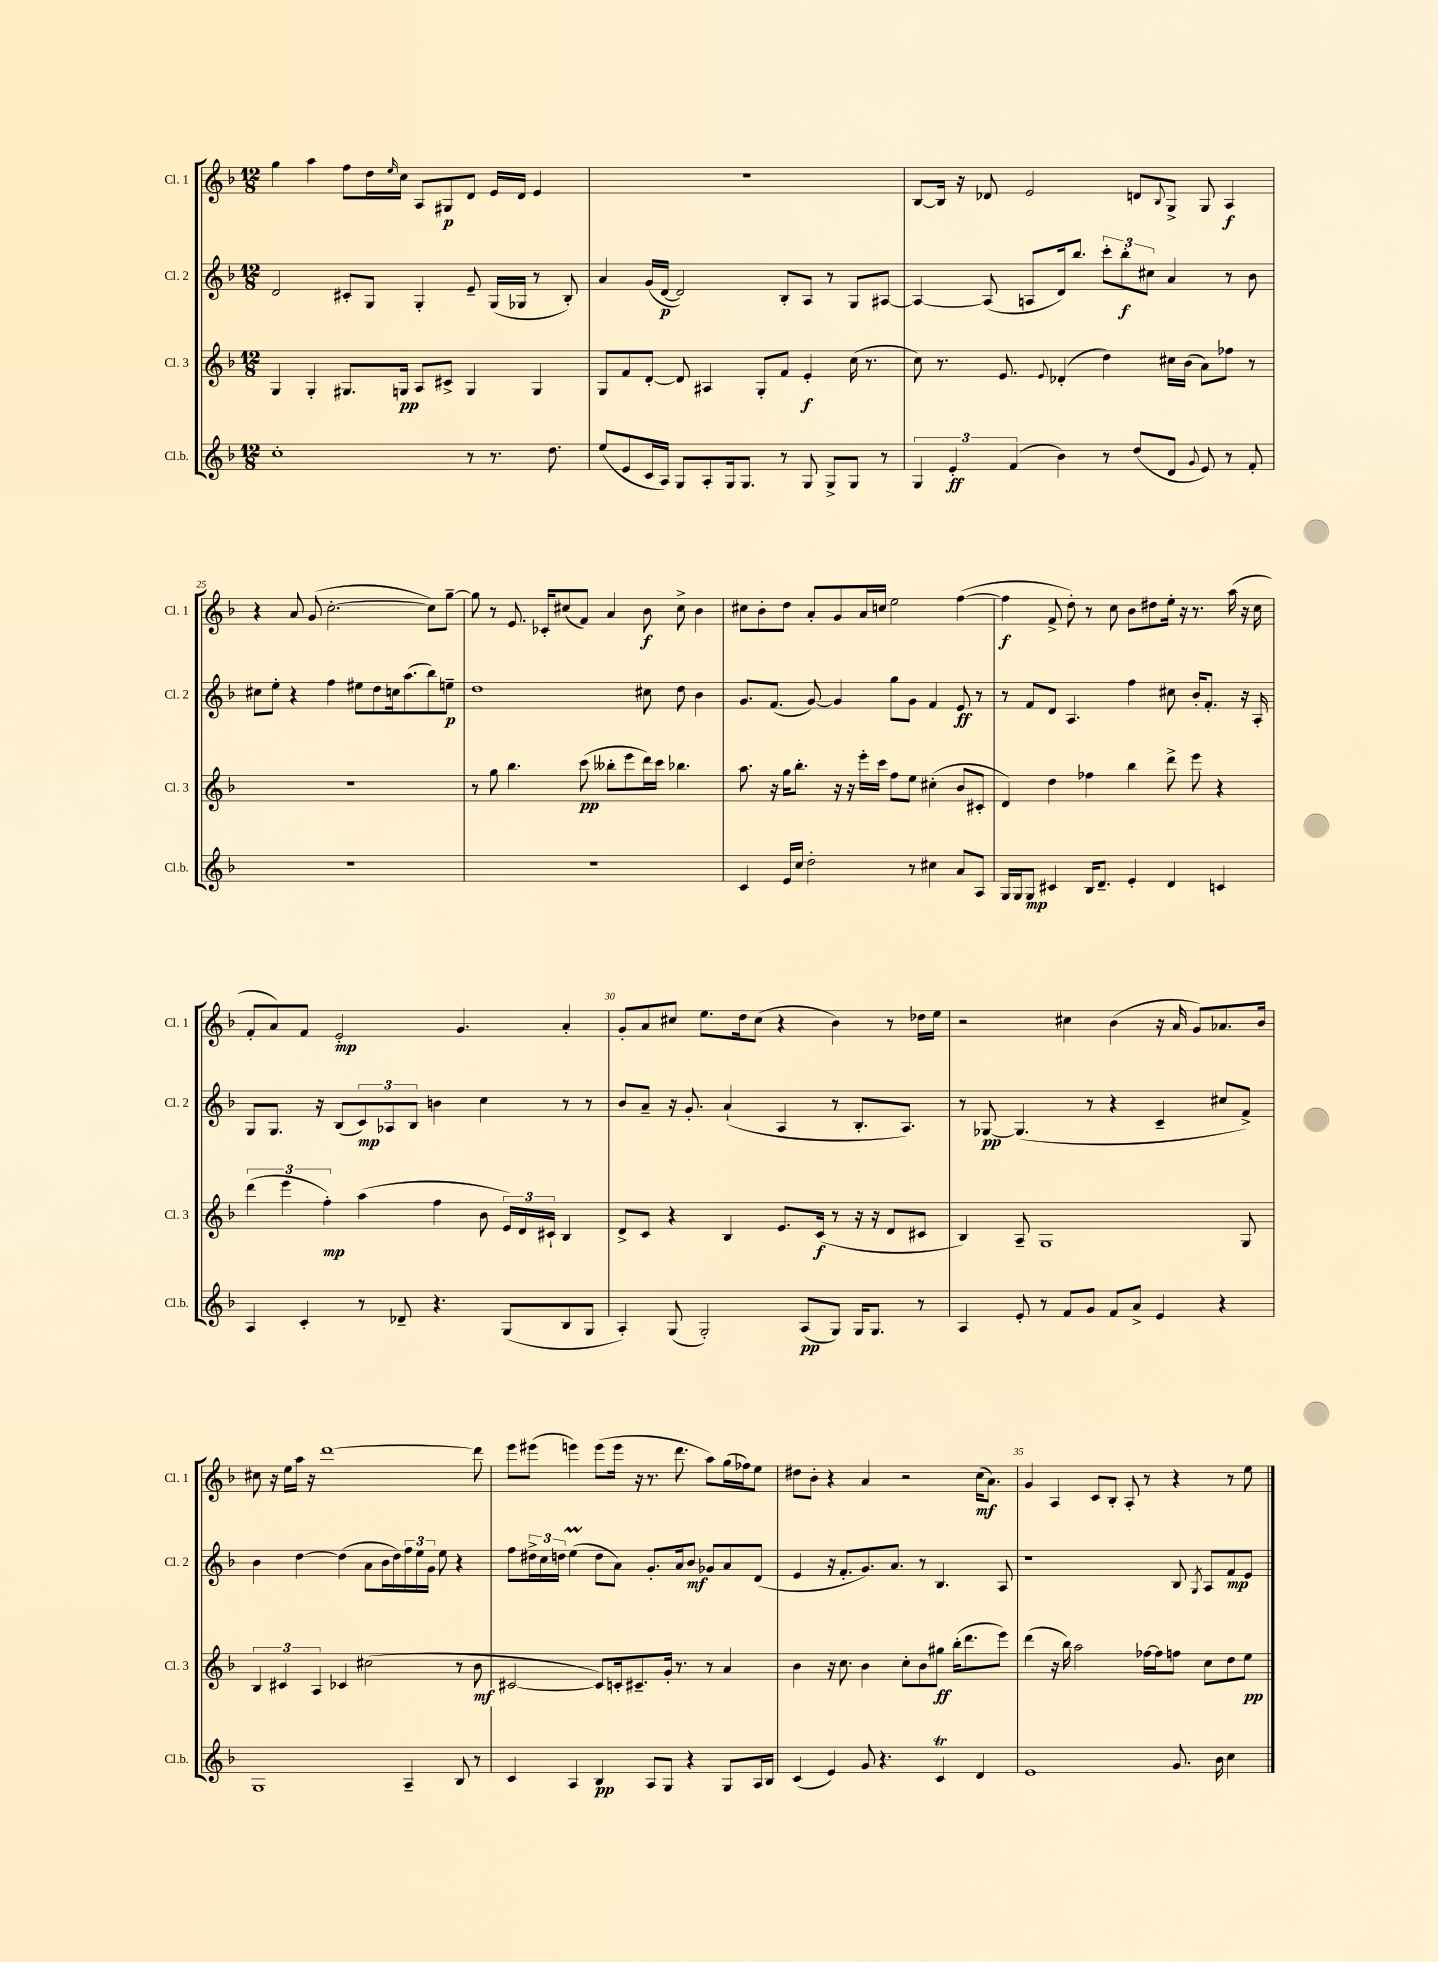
<<
\new StaffGroup <<
\new Staff = "s0" \with { instrumentName = "Cl. 1" shortInstrumentName = "Cl. 1" } {
    \clef treble \key f \major \numericTimeSignature \time 12/8
    g''4 a''4 f''8 d''16 \grace { e''16 } c''16 a8 gis8\p d'8 e'16 d'16 e'4 |
    R1. |
    bes8~ bes16 r16 des'8 e'2 d'8 \appoggiatura { bes8 } g8-> g8 a4\f |
    r4 a'8 g'8( c''2.~-. c''8) g''8~-- |
    g''8 r8 e'8. ces'16-. cis''8( f'8) a'4 bes'8\f cis''8-> bes'4 |
    cis''8 bes'8-. d''8 a'8-. g'8 a'16 c''16 e''2 f''4~( |
    f''4\f f'8-> d''8-.) r8 c''8 bes'8 dis''8 e''16-. r16 r8. a''16( r16 c''16 |
    f'8-. a'8) f'8 e'2-.\mp g'4. a'4-. |
    g'8-. a'8 cis''8 e''8. d''16 cis''8( r4 bes'4) r8 des''16 e''16 |
    r2 cis''4 bes'4( r16 a'16 g'8) aes'8. bes'16 |
    cis''8 r16 e''16 a''16 r16 d'''1~ d'''8 |
    e'''8 eis'''8( e'''4) e'''8( e'''16 r16 r8. d'''8. a''8) g''16( fes''16) e''8 |
    dis''8 bes'8-. r4 a'4 r2 c''16\mf( a'8.) |
    g'4 a4 c'8 bes8-. a8-. r8 r4 r8 e''8 \bar "|." |
}
\new Staff = "s1" \with { instrumentName = "Cl. 2" shortInstrumentName = "Cl. 2" } {
    \clef treble \key f \major \numericTimeSignature \time 12/8
    d'2 cis'8-. g8 g4-. e'8-- g16( ges16 r8 bes8-.) |
    a'4 g'16( d'16~\p d'2) bes8-. a8 r8 g8 ais8~ |
    ais4~ ais8( a8 d'16) bes''8. \tuplet 3/2 { c'''8-. bes''8-.\f cis''8 } a'4 r8 bes'8 |
    cis''8 e''8-. r4 f''4 eis''8 d''8 c''16 a''8.( bes''8) e''8--\p |
    d''1 cis''8 d''8 bes'4 |
    g'8. f'8.( g'8~) g'4 g''8 g'8 f'4 e'8\ff r8 |
    r8 f'8 d'8 a4. f''4 cis''8 bes'16-. f'8.-. r16 a16-. |
    g8 g8. r16 bes8( \tuplet 3/2 { c'8\mp) aes8 bes8 } b'4 c''4 r8 r8 |
    bes'8 a'8-- r16 g'8.-. a'4-!( a4 r8 bes8.-. a8.) |
    r8 ges8~\pp ges4.( r8 r4 c'4-- cis''8 f'8->) |
    bes'4 d''4~ d''4( a'8 bes'16 d''16) \tuplet 3/2 { f''16 e''16 g'16 } e''8 r4 |
    f''8 \tuplet 3/2 { dis''16-> c''16 d''16 } e''4\prall( d''8 a'8) g'8.-. a'16 bes'8\mf ges'8 a'8 d'8( |
    e'4 r16 f'8.-. g'8.) a'8. r8 bes4. a8 |
    r1 bes8 \acciaccatura { g8 } a8 f'8\mp e'8 \bar "|." |
}
\new Staff = "s2" \with { instrumentName = "Cl. 3" shortInstrumentName = "Cl. 3" } {
    \clef treble \key f \major \numericTimeSignature \time 12/8
    g4 g4-. gis8. g16\pp a8 cis'8-> g4 g4 |
    g8 f'8 d'8~-. d'8 ais4 g8-. f'8 e'4-.\f c''16( r8. |
    c''8) r8. e'8. \appoggiatura { e'8 } des'4-.( d''4) cis''16 bes'16( a'8) fes''8 r8 |
    R1. |
    r8 g''8 bes''4. c'''8\pp( beses''8-. e'''8 d'''16) c'''16 bes''4. |
    a''8. r16 g''16 bes''8.-. r16 r16 e'''16-. c'''16 f''8 e''8 cis''4-.( bes'8 cis'8-. |
    d'4) d''4 fes''4 bes''4 d'''8-> e'''8 r4 |
    \tuplet 3/2 { d'''4( e'''4 f''4-.\mp) } a''4( f''4 bes'8 \tuplet 3/2 { e'16) d'16 cis'16-! } bes4 |
    d'8-> c'8 r4 bes4 e'8. c'16\f( r8 r16 r16 d'8 cis'8 |
    bes4) a8-- g1 g8 |
    \tuplet 3/2 { bes4 cis'4 a4 } ces'4 cis''2( r8 bes'8\mf |
    cis'2~ cis'8) c'16-. cis'8.-- g'16-. r8. r8 a'4 |
    bes'4 r16 c''8. bes'4 c''8-. bes'8 gis''8\ff bes''16-.( d'''8. e'''8) |
    d'''4( r16 bes''16) a''2 fes''16~ fes''16 f''8 c''8 d''8 e''8\pp \bar "|." |
}
\new Staff = "s3" \with { instrumentName = "Cl.b." shortInstrumentName = "Cl.b." } {
    \clef treble \key f \major \numericTimeSignature \time 12/8
    c''1-. r8 r8. d''8. |
    e''8( e'8 c'16 a16) g8 a8-. g16 g8. r8 g8 g8-> g8 r8 |
    \tuplet 3/2 { g4 e'4-.\ff f'4( } bes'4) r8 d''8( d'8 \appoggiatura { g'8 } e'8) r8 f'8-. |
    R1. |
    R1. |
    c'4 e'16 c''16 d''2-. r8 cis''4 a'8 a8 |
    g16 g16 g8\mp cis'4 bes16 d'8.-- e'4-. d'4 c'4 |
    a4 c'4-. r8 des'8-- r4. g8( bes8 g8 |
    a4-.) g8( g2-.) a8\pp( g8) g16 g8. r8 |
    a4 e'8-. r8 f'8 g'8 f'8 a'8-> e'4 r4 |
    g1 a4-- bes8 r8 |
    c'4 a4 bes4\pp a8 g8 r4 g8 a16 bes16 |
    c'4( e'4) g'8 r4. c'4\trill d'4 |
    e'1 g'8. bes'16 c''4 \bar "|." |
}
>>
>>
\layout { \context { \Score currentBarNumber = #22 \override BarNumber.break-visibility = ##(#f #t #t) barNumberVisibility = #(every-nth-bar-number-visible 5) } }
